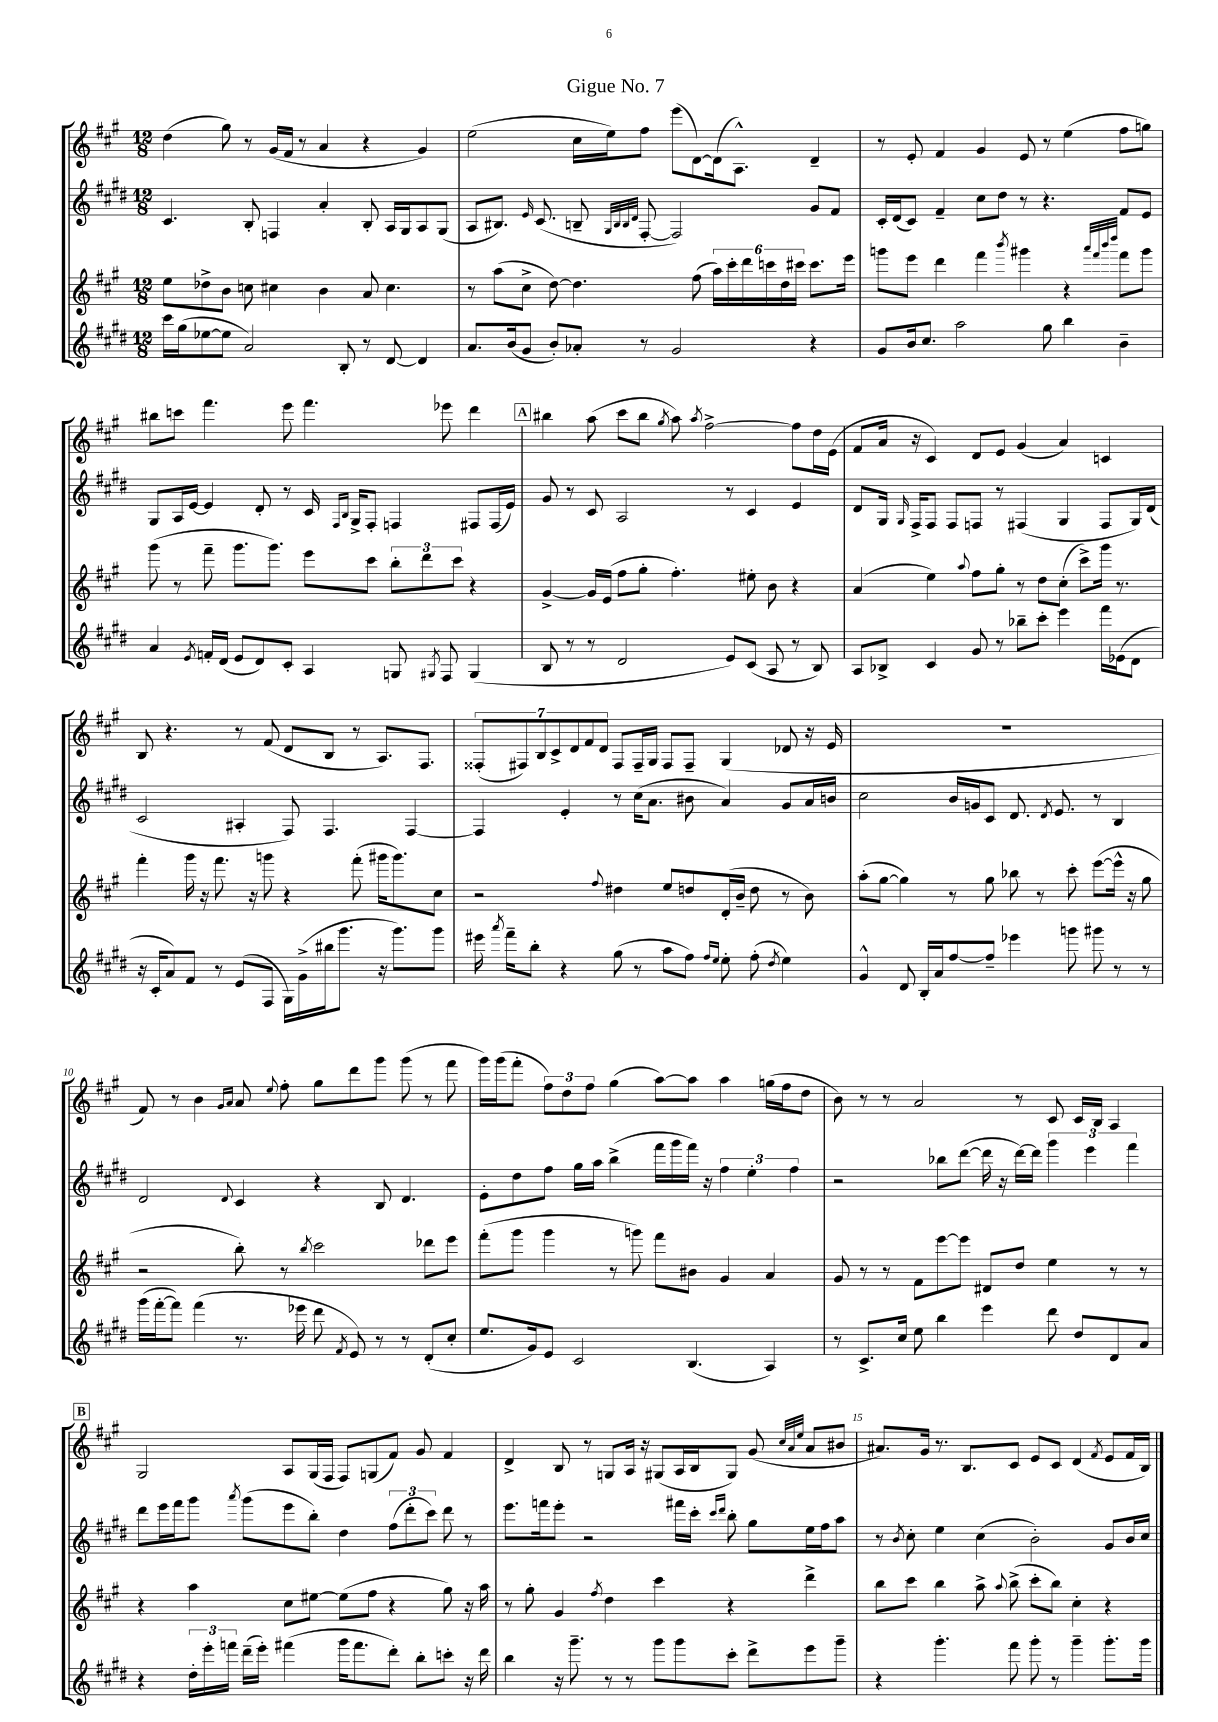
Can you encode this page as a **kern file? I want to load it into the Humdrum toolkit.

**kern	**kern	**kern	**kern
*staff4	*staff3	*staff2	*staff1
*clefG2	*clefG2	*clefG2	*clefG2
*k[f#c#g#d#]	*k[f#c#g#]	*k[f#c#g#d#]	*k[f#c#g#]
*M12/8	*M12/8	*M12/8	*M12/8
16ccc#\LL	8ee\L	4.c#/	(4dd\
(16gg#\J	.	.	.
[8ee-\	8dd-^\	.	.
8ee-\]J	8b\J	.	8gg#\)
2a/)	8cc\	8B'/	8r
.	4cc#\	4F/	(16g#/LL
.	.	.	16f#/JJ
.	.	.	8r
.	4b\	4a'/	4a/
8B'/	.	.	.
8r	8a/	8B'/	4r
[8d#/	4.cc#\	16A/LL	.
.	.	16G#/J	.
4d#/]	.	8A/	4g#/)
.	.	(8G#/J	.
=	=	=	=
8.a/L	8r	8A/L	(2ee\
.	(8aa\L	8.B#/J)	.
(16b/k	.	.	.
8g#/J	8cc#^\J	.	.
.	.	16qqe/	.
.	.	(8.c#/	.
8b'/L)	[8dd\)	.	.
8a-'/J	4.dd\]	8B~/	16cc#\LL
.	.	.	16ee\J)
.	.	32qqG#/LLL	.
.	.	32qqB/	.
.	.	32qqB/	.
.	.	32qqd#/JJJ	.
8r	.	[8F#'/	8ff#\J
2g#/	.	2F#/])	(8eee\L
.	(8ff#\	.	[8d\)
.	24aa\LL)	.	(16d\]k
.	24ccc#'\	.	.
.	.	.	8.A^^\J)
.	24ddd\	.	.
.	24ccc\	.	.
.	24dd\	.	.
.	24ccc#\JJ	.	.
4r	8.ccc#\L	8g#/L	4d~/
.	.	8f#/J	.
.	16eee\Jk	.	.
=	=	=	=
8g#/L	8ggg\L	16c#'/LL	8r
.	.	(16d#/J	.
16b/k	8eee\J	8c#/J)	8e'/
8.cc#/J	.	.	.
.	4ddd\	4f#~/	4f#/
2aa\	.	.	.
.	4fff#\	8cc#\L	4g#/
.	.	8dd#\J	.
.	8qbbb/	.	.
.	4ggg#\	8r	8e/
8gg#\	.	4.r	8r
4bb\	4r	.	(4ee\
.	32qqaaa/LLL	.	.
.	32qqfff#/	.	.
.	32qqbbb/	.	.
.	32qqdddd/JJJ	.	.
4b~\	8fff#\L	8f#/L	8ff#\L
.	8ggg#\J	8e/J	8gg\J)
=	=	=	=
4a/	(8ggg#\	8G#/L	8bb#\L
.	8r	16A/L	8ccc\J
.	.	[16e/JJ	.
8qe/	.	.	.
16f'/LL	8fff#~\	4e/]	4.fff#\
(16d#/JJ	.	.	.
8e/L	8.ggg#\L	.	.
8d#/)	.	8d#'/	.
.	8.ggg#\J)	.	.
8c#'/J	.	8r	8eee\
4A/	8eee\L	16c#/	4.fff#\
.	.	16qqF#/LL	.
.	.	16qqB/JJ	.
.	.	16G#^/LK	.
.	8ccc#\J	8F#'/J	.
8G/	12bb'\L	4F/	.
.	12ddd\	.	.
8qG#/	.	.	.
8F#/	.	.	8eee-\
.	12ccc#\J	.	.
(4G#/	4r	8F#/L	4ddd\
.	.	(16F#/L	.
.	.	16e/JJ)	.
=	=	=	=
8B/	[4g#^/	8g#/	4bb#\
8r	.	8r	.
8r	16g#/]LL	8c#/	(8aa\
.	(16e/JJ	.	.
2d#/	8ff#\L	2A/	8ccc#\L
.	8gg#'\J	.	8bb#\J
.	.	.	8qgg#/
.	4.ff#'\)	.	8aa\)
.	.	.	8qaa/
.	.	.	[2ff#^\
8e/L)	.	8r	.
(8c#/J	8ee#'\	4c#/	.
8A/	8b\	.	.
8r	4r	4e/	8ff#\]L
8B/)	.	.	16dd\L
.	.	.	(16e\JJ
=	=	=	=
8A/L	(4a/	8d#/L	8f#/L
8B-^/J	.	16G#/Jk	16a/Jk
.	.	16qqG#/	.
.	.	16F#^/LK	16r
4c#/	4ee\)	8F#/J	4c#/)
.	.	8F#/L	.
.	8qqaa/	.	.
8g#/	8ff#\L	8F/J	8d/L
8r	8gg#'\J	8r	8e/J
8bb-~\L	8r	(4F#/	(4g#/
8ccc#'\J	8dd\L	.	.
4eee\	(8cc#'\J	4G#/	4a/)
.	8ccc#^\L)	.	.
16fff#\LL	16ggg#\Jk	8F#/L	4c/
(16e-\J	8.r	.	.
8d#\J	.	16G#/L)	.
.	.	(16d#/JJ	.
=	=	=	=
16r	4fff#'\	2c#/	8B/
16c#'/LK	.	.	.
8a/)	.	.	4.r
8f#/J	16ggg#\	.	.
.	16r	.	.
8r	8.fff#\	.	.
(8e/L	.	4A#'/	8r
.	16r	.	.
8F#/J	8ggg\	.	(8f#/
16G#\LL)	4r	8F#/)	8d/L
(16g#^\	.	.	.
16bb#\J	.	4.F#/	8B/J
8.ggg#\J	.	.	.
.	(8fff#'\	.	8r
16r	16ggg#\LK	.	8.A/L)
8.ggg#\L)	8.ggg#\)	.	.
.	.	[4F#/	.
.	.	.	8.F#/J
8ggg#\J	8cc#\J	.	.
=	=	=	=
16eee#\	2r	4F#/]	(14F##'/L
8qaaa/	.	.	.
16fff#~\LK	.	.	.
.	.	.	14F#/)
8bb'\J	.	.	.
.	.	.	14B/
.	.	.	14c#^/
4r	.	4e'/	.
.	.	.	14d/
.	.	.	14f#/
.	.	.	14d/J
.	8qqff#/	.	.
(8gg#\	4dd#\	8r	8F#/L
8r	.	(16cc#\LK	16F#~/L
.	.	8.a\J	16G#/JJ
8aa\L	8ee/L	.	8F#/L
8ff#\J)	8dd/	8b#\	8F#~/J
16qqff#/LL	.	.	.
16qqee/JJ	.	.	.
8ee'\	(16d'/L	4a/)	(4G#/
.	16b~/JJ	.	.
(8ff#'\	8dd\	.	.
8qdd#/	.	.	.
4ee\)	8r	8g#/L	8d-/
.	8b\)	16a/L	16r
.	.	16b/JJ	16e/
=	=	=	=
4g#^^/	(8aa'\L	2cc#\	1.r
.	[8gg#\J	.	.
8d#/	4gg#\])	.	.
16B'/LL	.	.	.
16a/J	.	.	.
[8ff#/	8r	16b/LL	.
.	.	16g/J	.
8ff#~/]J	8gg#\	8c#/J	.
4eee-\	8bb-\	8.d#/	.
.	8r	.	.
.	.	8qd#/	.
.	.	8.e/	.
8ggg\	8ccc#'\	.	.
8ggg#\	([8eee\L	8r	.
8r	16eee^^\]Jk	4B/	.
.	16r	.	.
8r	8gg#\	.	.
=	=	=	=
(16ggg#\LL	2r	2d#/	8f#/)
[16fff#'\J	.	.	.
8fff#\]J)	.	.	8r
(4fff#\	.	.	4b\
.	.	.	16qqg#/LL
.	.	8qqd#/	16qqa/JJ
8.r	8bb'\)	4c#/	8a/
.	.	.	8qqee/
.	8r	.	8ff#'\
16eee-\	.	.	.
.	8qbb/	.	.
8ddd#\	2ccc#\	4r	8gg#\L
8qf#/	.	.	.
8e/)	.	.	8ddd\
8r	.	8B/	8ggg#\J
8r	.	4.d#/	(8ggg#\
(8d#'/L	8ddd-\L	.	8r
8cc#'/J	8eee\J	.	8fff#\
=	=	=	=
8.ee/L	(8fff#'\L	8e'\L	16ggg#\LL)
.	.	.	(16ggg#\J
.	8ggg#\J	8dd#\	8fff#'\J
16g#/k)	.	.	.
8e/J	4ggg#\	8ff#\J	12ff#\L)
.	.	.	12dd\
2c#/	.	16gg#\LL	.
.	.	.	12ff#\J
.	.	16aa\JJ	.
.	8r	(4bb^\	(4gg#\
.	8ggg\)	.	.
.	8fff#\L	16fff#\LL	[8aa\L)
.	.	16ggg#\	.
(4.B/	8b#\J	16fff#\JJ)	8aa\]J
.	.	16r	.
.	4g#/	6ff#\	4aa\
.	.	6ee'\	.
4A/)	4a/	.	(16gg\LL
.	.	.	16ff#\J
.	.	6ff#\	.
.	.	.	8dd\J
=	=	=	=
8r	8g#/	2r	8b\)
8.c#^/L	8r	.	8r
.	8r	.	8r
16cc#/Jk	.	.	.
8ee\	8f#\L	.	2a/
4bb\	[8eee\	8bb-\L	.
.	8eee\]J	([8ddd#\J	.
4eee\	8d#/L	16ddd#\]	.
.	.	16r	.
.	8dd/J	[16ddd#\LL)	8r
.	.	16ddd#\]JJ	.
8ddd#\	4ee\	6ggg#\	8c#/
8dd#/L	.	.	16c#/LL
.	.	6eee\	.
.	.	.	16B/JJ
8d#/	8r	.	4A/
.	.	6fff#\	.
8a/J	8r	.	.
=	=	=	=
4r	4r	8ddd#\L	2G#/
.	.	16eee\L	.
.	.	16fff#\J	.
24dd#'\LL	4aa\	8ggg#\J	.
24eee'\	.	.	.
24fff\JJ	.	.	.
.	.	8qaaa/	.
(16ddd#~\LL	.	(8ggg#\L	.
16eee'\JJ)	.	.	.
(4fff#\	8cc#\L	8eee\	8A/L
.	[8ee#\J	8bb'\J)	(16G#/L
.	.	.	16F#/JJ
16ggg#\LK	(8ee#\]L	4dd#\	8F#/L)
8.fff#\	.	.	.
.	8ff#\J	.	(8G/
8ddd#'\J)	4r	(12ff#\L	8f#/J)
.	.	12ddd#'\	.
8bb'\L	.	.	8g#/
.	.	12ccc#\J)	.
8ccc'\J	8gg#\)	8ddd#\	4f#/
16r	16r	8r	.
16ddd#\	16aa\	.	.
=	=	=	=
4bb\	8r	8.eee\L	4d^/
.	8gg#'\	.	.
.	.	16fff\k	.
16r	4g#/	8eee'\J	8B/
8.ggg#~\	.	.	.
.	.	2r	8r
.	8qff#/	.	.
8r	4dd\	.	8G/L
8r	.	.	16A/Jk
.	.	.	16r
8ggg#\L	4ccc#\	.	(8G#/L
8ggg#\	.	16fff#\LL	16A/L
.	.	16ccc#'\JJ	16B/J
.	.	16qqccc#/LL	.
.	.	16qqddd#/JJ	.
8ccc#'\J	4r	8bb'\	8G#/J)
8ddd#^\L	.	8gg#\L	(8g#/
.	.	.	32qqcc#/LLL
.	.	.	32qqa/
.	.	.	32qqee/JJJ
8eee\	4ddd^\	16ee\L	8a/L
.	.	16ff#\J	.
8ggg#~\J	.	8aa\J	8b#/J
=	=	=	=
4r	8bb\L	8r	8.a#/L)
.	.	8qb/	.
.	8ccc#\J	8cc#'\	.
.	.	.	16g#/Jk
4.ggg#'\	4bb\	4ee\	8.r
.	.	.	8.B/L
.	8aa^\	(4cc#\	.
.	8qqaa/	.	.
8fff#\	(8bb^\	.	8c#/J
8ggg#'\	8ccc#'\L	2b'\)	8e/L
8r	8bb\J)	.	8c#/J
4ggg#~\	4cc#'\	.	(4d/
.	.	.	8qf#/
8.ggg#'\L	4r	8g#/L	8e/L
.	.	16b/L	16f#/L
16ggg#\Jk	.	16cc#/JJ	16B/JJ)
==	==	==	==
*-	*-	*-	*-
